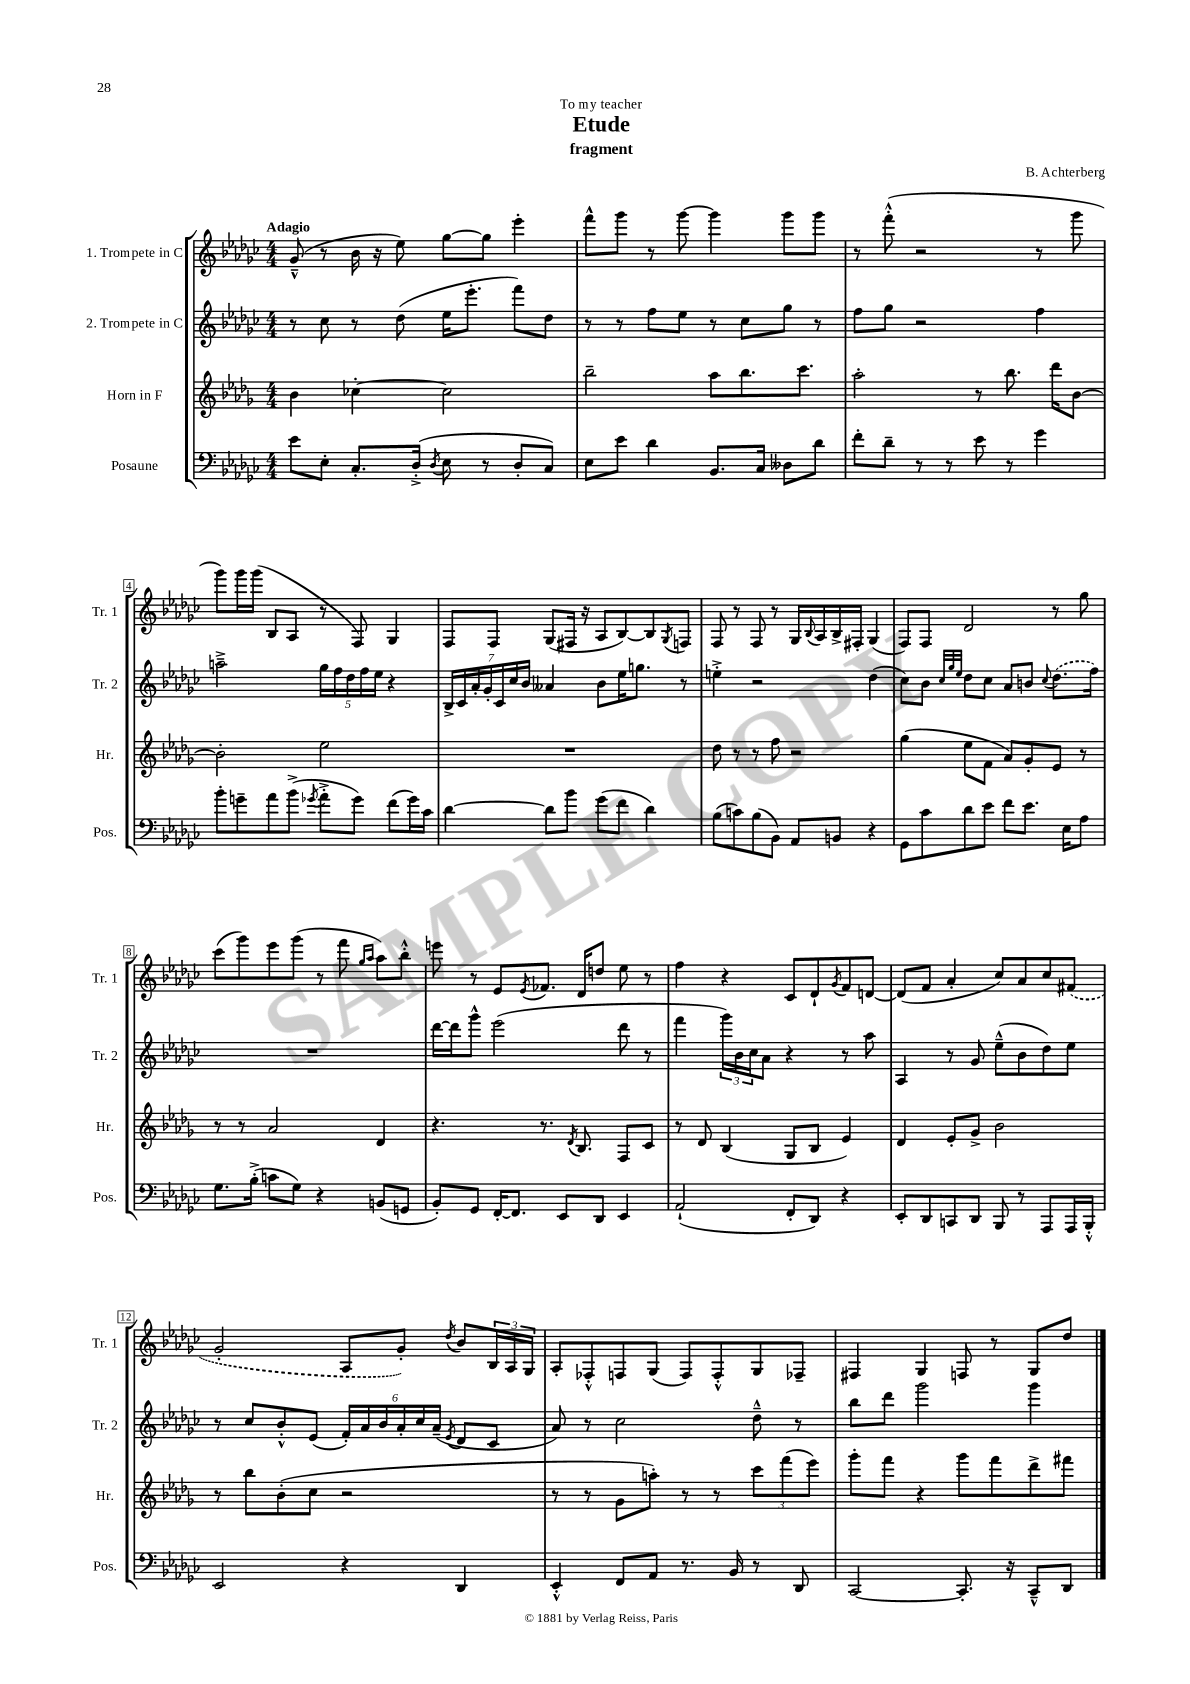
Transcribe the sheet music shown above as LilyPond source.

\header { title = "Etude" composer = "B. Achterberg" subtitle = "fragment" dedication = "To my teacher" }
<<
\new StaffGroup <<
\new Staff = "s0" \with { instrumentName = "1. Trompete in C" shortInstrumentName = "Tr. 1" } {
    \clef treble \key ges \major \numericTimeSignature \time 4/4 \tempo "Adagio"
    ges'8---^( r8 bes'16 r16 ees''8) ges''8~ ges''8 ees'''4-. |
    f'''8-^ ges'''8 r8 ges'''8~ ges'''4 ges'''8 ges'''8 |
    r8 f'''8-.-^( r2 r8 ges'''8 |
    ges'''8) ges'''16 ges'''16( bes8 aes8 r8 f8) ges4 |
    f8 f8 ges8( fis16 r16 aes8 bes8~) bes8 \acciaccatura { ges8 } f8 |
    f8 r8 f8 r8 ges16 \appoggiatura { bes8 } aes16 bes16-> fis16-. ges4( |
    f8) f8 des'2 r8 ges''8 |
    ces'''8( ges'''8) ees'''8 ges'''8( r8 f'''8 \grace { ges''16 aes''16 } aes''8) bes''8-.-^ |
    e'''8 r8 ees'8 \acciaccatura { ees'8 } fes'8. des'16 d''8 ees''8 r8 |
    f''4 r4 ces'8 des'8-! \acciaccatura { ges'8 } f'8 d'8~ |
    d'8( f'8 aes'4-. ces''8) aes'8 ces''8 \once \slurDashed fis'8( |
    ges'2-. aes8 ges'8-.) \acciaccatura { des''8 } bes'8 \tuplet 3/2 { bes16 aes16 ges16 } |
    aes8-. fes8-.-^ f8 ges8( f8) f8-.-^ ges8 fes8-- |
    fis4 ges4 f8 r8 ges8 des''8 \bar "|." |
}
\new Staff = "s1" \with { instrumentName = "2. Trompete in C" shortInstrumentName = "Tr. 2" } {
    \clef treble \key ges \major \numericTimeSignature \time 4/4
    r8 ces''8 r8 des''8( ees''16 ees'''8.-. f'''8) des''8 |
    r8 r8 f''8 ees''8 r8 ces''8 ges''8 r8 |
    f''8 ges''8 r2 f''4 |
    a''2---> \tuplet 5/4 { ges''16 f''16 des''16 f''16 ees''16 } r4 |
    \tuplet 7/4 { bes16-> ces'16 aes'16-. ges'16-. ces'16 ces''16 bes'16 } aeses'4 bes'8 ees''16 g''8. r8 |
    e''4-.-> r2 des''4( |
    ces''8) bes'8 \grace { ces''32 ges''32 ees''32 } des''8 ces''8 aes'8 b'8 \appoggiatura { ces''8 } \once \slurDashed des''8.( f''16) |
    R1 |
    des'''16~ des'''16 ges'''8-^ ees'''2( des'''8 r8 |
    f'''4 \tuplet 3/2 { ges'''16) bes'16 ces''16 } aes'8 r4 r8 aes''8 |
    aes4 r8 ges'8 ees''8---^( bes'8 des''8) ees''8 |
    r8 ces''8 bes'8-.-^ ees'8( \tuplet 6/4 { f'16-.) aes'16 bes'16 aes'16-. ces''16 aes'16--( } \acciaccatura { ees'8 } des'8 ces'8 |
    aes'8) r8 ces''2 des''8---^ r8 |
    bes''8 des'''8 ges'''2 ges'''4 \bar "|." |
}
\new Staff = "s2" \with { instrumentName = "Horn in F" shortInstrumentName = "Hr." } {
    \clef treble \key des \major \numericTimeSignature \time 4/4
    bes'4 ces''4~-. ces''2 |
    bes''2-- aes''8 bes''8. c'''8. |
    aes''2-. r8 bes''8. des'''16 bes'8~ |
    bes'2-. ees''2 |
    R1 |
    des''8 r8 r8 f''8 r2 |
    ges''4( ees''8 f'8 aes'8) ges'8-. ees'8 r8 |
    r8 r8 aes'2 des'4 |
    r4. r8. \acciaccatura { des'8 } bes8. f8 c'8 |
    r8 des'8 bes4( ges8 bes8 ees'4) |
    des'4 ees'8-. ges'8-> bes'2 |
    r8 bes''8 bes'8-.( c''8 r2 |
    r8 r8 ges'8 a''8-.) r8 r8 \tuplet 3/2 { c'''8 f'''8( ees'''8) } |
    ges'''8-. f'''8 r4 ges'''8 f'''8 des'''8-> fis'''8 \bar "|." |
}
\new Staff = "s3" \with { instrumentName = "Posaune" shortInstrumentName = "Pos." } {
    \clef bass \key ges \major \numericTimeSignature \time 4/4
    ees'8 ees8-. ces8.-. des16-.->( \acciaccatura { des8 } ees8 r8 des8-. ces8) |
    ees8 ees'8 des'4 bes,8. ces16 deses8 des'8 |
    f'8-. des'8-- r8 r8 ees'8 r8 ges'4 |
    bes'8-. g'8-- aes'8 bes'8->( \acciaccatura { ges'8 } aes'8-.-> ges'8) f'8( ges'16) ces'16 |
    des'4~ des'8 bes'8 ges'8( f'8 des'4) |
    bes8( c'8) bes8( bes,8) aes,8 b,8 r4 |
    ges,8 ces'8 des'8 ees'8 f'8 ees'8. ees16 aes8 |
    ges8. bes16-.->( c'8 ges8) r4 b,8( g,8 |
    bes,8-.) ges,8 f,16~-. f,8. ees,8 des,8 ees,4 |
    aes,2-!( f,8-. des,8) r4 |
    ees,8-. des,8 c,8 des,8 bes,,8 r8 aes,,8 aes,,16 bes,,16-.-^ |
    ees,2 r4 des,4 |
    ees,4-.-^ f,8 aes,8 r8. bes,16 r8 des,8 |
    ces,2~ ces,8.-. r16 ces,8---^ des,8 \bar "|." |
}
>>
>>
\layout { \context { \Score \override BarNumber.stencil = #(make-stencil-boxer 0.1 0.3 ly:text-interface::print) } }
